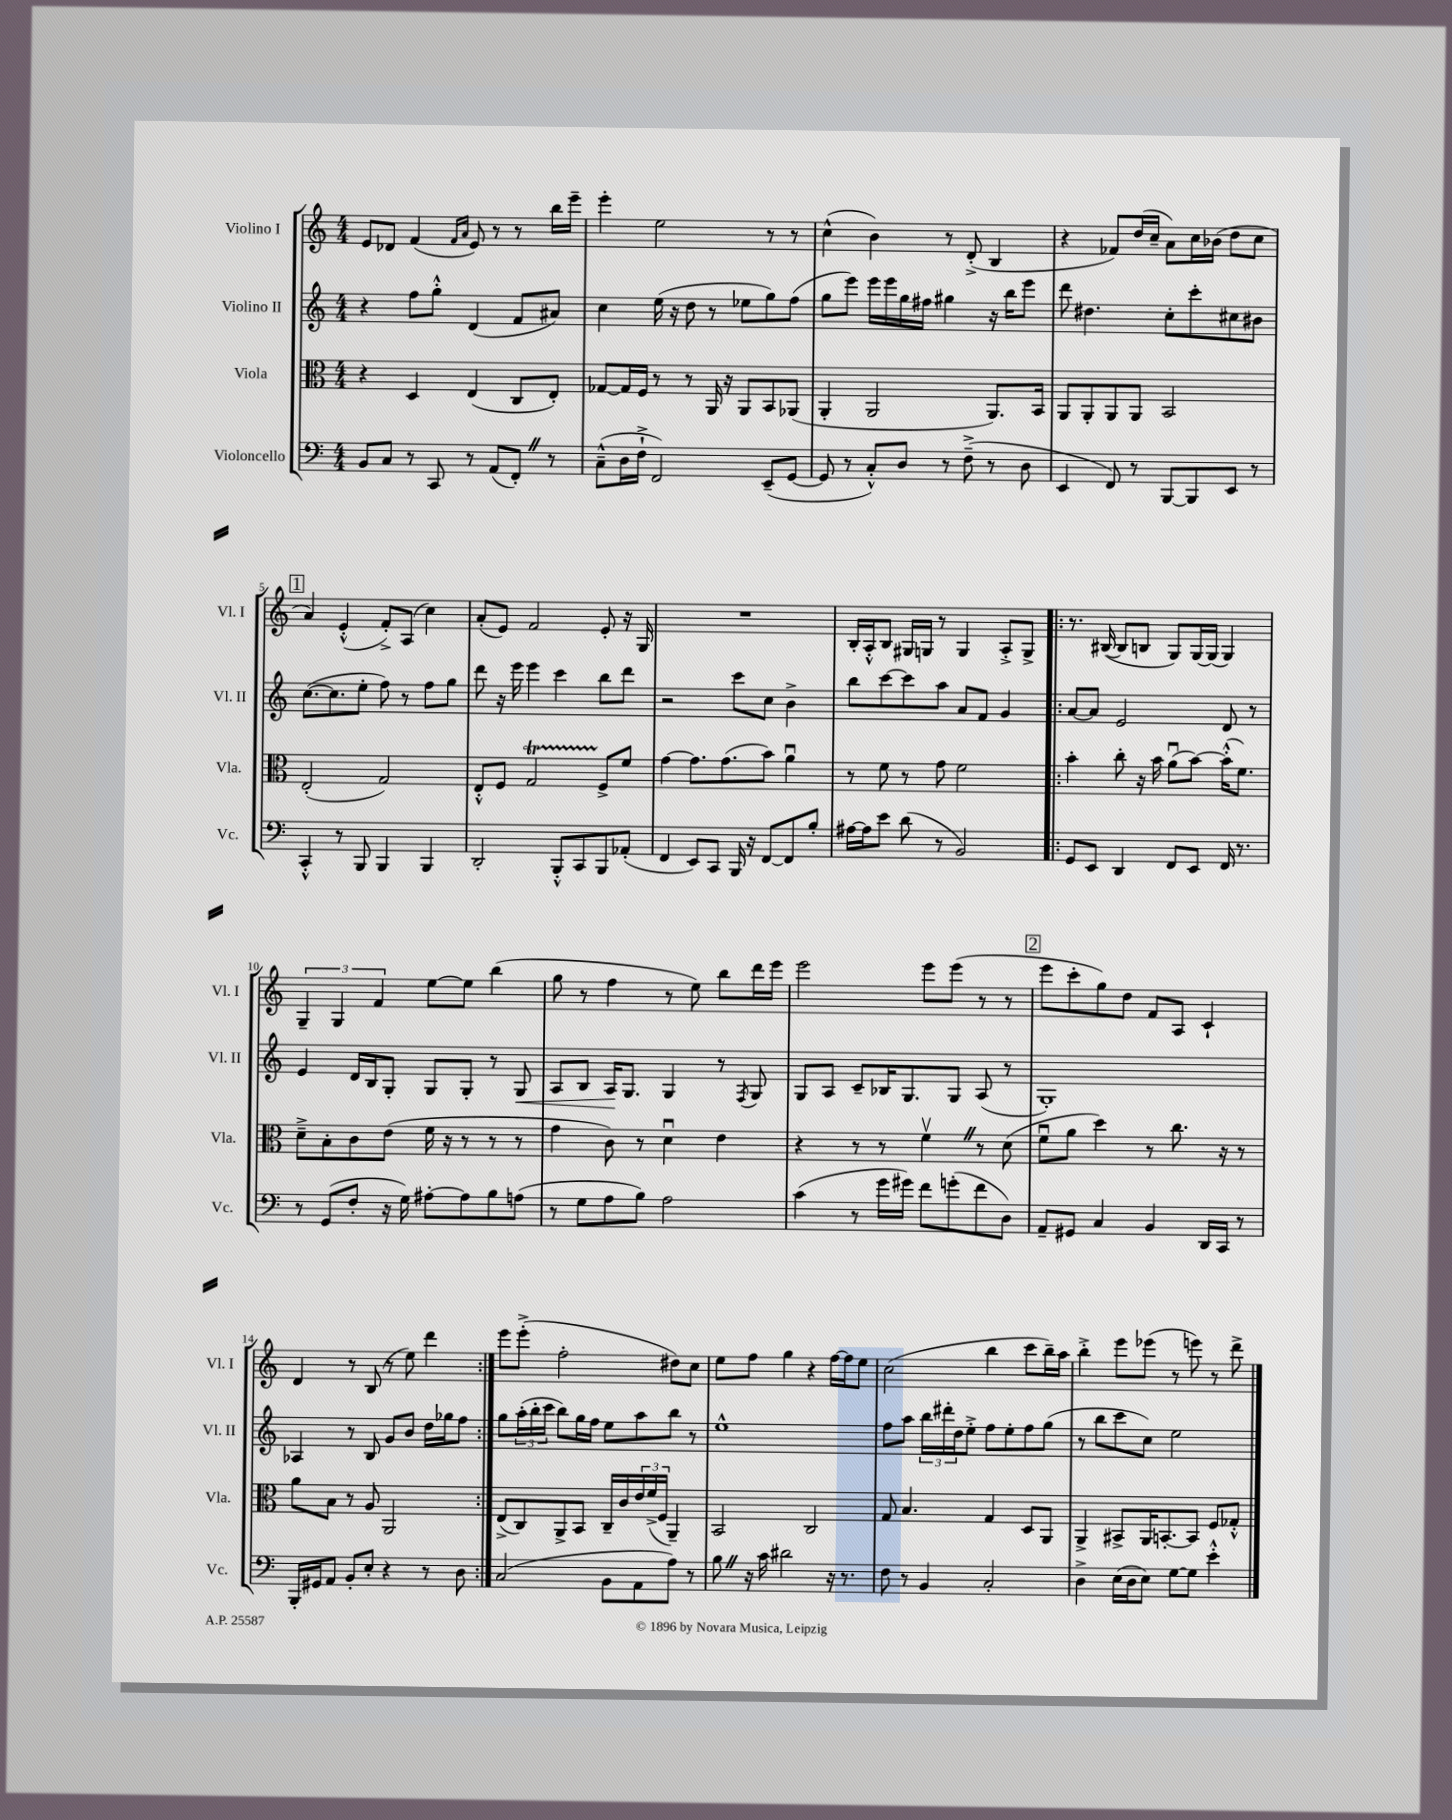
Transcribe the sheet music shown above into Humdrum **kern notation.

**kern	**kern	**kern	**kern
*staff4	*staff3	*staff2	*staff1
*clefF4	*clefC3	*clefG2	*clefG2
*k[]	*k[]	*k[]	*k[]
*M4/4	*M4/4	*M4/4	*M4/4
8BB	4r	4r	8e
8C	.	.	8d-
8r	4D	8ff	(4f
8CC	.	8gg'^^	.
.	.	.	16qqf
.	.	.	16qqa
8r	(4E	(4d	8e)
(8AA	.	.	8r
8FF')	8C	8f	8r
8r	8E')	8a#)	16bb
.	.	.	16eee~
=	=	=	=
(8C~^^	[8G-	4cc	4eee'
16D	16G-]	.	.
16F`^	16F	.	.
2FF)	8r	(16ee	2ee
.	.	16r	.
.	8r	8dd	.
.	16AA	8r	.
.	16r	.	.
.	8AA	8ee-	.
(8EE~	8BB	8gg)	8r
[8GG	(8AA-	(8ff	8r
=	=	=	=
8GG]	4AA'	8gg	(4cc^^
8r	.	8eee)	.
8C'^^)	2AA	16eee	4b)
.	.	16eee	.
8D	.	16gg	.
.	.	16ff#	.
8r	.	4gg#	8r
(8F~^	.	.	(8d'^
8r	8.AA)	16r	4B
.	.	16bb	.
8D	.	8eee	.
.	16BB	.	.
=	=	=	=
4EE	8AA	8ddd	4r
.	8AA'	4.dd#	.
8FF)	8AA	.	8f-)
8r	8AA	.	(16dd
.	.	.	16cc~
[8BBB	2BB	8cc'	8a)
8BBB]	.	8ccc'	16cc
.	.	.	(16b-
8EE	.	8cc#	8dd
8r	.	8b#	8cc
=	=	=	=
4CC'^^	(2E'	([8.cc	4a)
.	.	8.cc]	.
8r	.	.	(4e'^^
8BBB	.	8ee'	.
4BBB	2G)	8ff)	8f'^)
.	.	8r	(8A
4BBB	.	8ff	4cc)
.	.	8gg	.
=	=	=	=
2DD'	8E'^^	8ddd	(8a'
.	8F	16r	8e)
.	.	16eee	.
.	2G	4eee	2f
8BBB'^^	.	4ccc	.
8CC	.	.	.
8BBB	8F^	8bb	8e'
(8AA-'	8f	8ddd	16r
.	.	.	16G
=	=	=	=
4FF	[4g	2r	1r
8EE)	8.g]	.	.
8CC	.	.	.
.	(8.g	.	.
16BBB	.	8ccc	.
16r	.	.	.
[8FF	8b)	8cc	.
8FF]	4au	4b^	.
8B'	.	.	.
=	=	=	=
[16A#	8r	8bb	16B'
16A#]	.	.	16A'^^
8e	8f	[8ccc	8B
(8d	8r	8ccc]	16G#
.	.	.	16G
8r	8g	8aa	8r
2BB)	2f	8a	4G
.	.	8f	.
.	.	4g	8A'^
.	.	.	8G^
=!|:	=!|:	=!|:	=!|:
8GG	4b'	[8a	8.r
8EE	.	8a]	.
.	.	.	([16B#
4DD	8cc'	2e	8B#]
.	16r	.	8B
.	16b	.	.
8FF	(8au	.	8G)
8EE	[8b)	.	[16G
.	.	.	(16G]
16FF	(16b'^^]	8d	4G)
8.r	8.f)	.	.
.	.	8r	.
=	=	=	=
8r	8d~^	4e	6G~
(8GG	8B'	.	.
.	.	.	6G
8F'	8c	16d	.
.	.	16B	.
.	.	.	6f
16r	(8e	8G'	.
16G)	.	.	.
[8A#'	16f	8G	[8ee
.	16r	.	.
8A#]	8r	8G'	8ee]
8B	8r	8r	(4bb
(8A	8r	8G	.
=	=	=	=
8r	4g	8A	8gg
8G	.	8B	8r
8A	8c)	16A	4ff
.	.	8.G	.
8B)	8r	.	.
2A	4du	4G	8r
.	.	.	8ee)
.	4e	8r	8bb
.	.	8qF	.
.	.	8G	16ddd
.	.	.	16eee
=	=	=	=
(4c	4r	8G	2eee
.	.	8A	.
8r	8r	8c~	.
16g	8r	16B-	.
16g#)	.	8.G	.
8f	4fv	.	8eee
(8g'	.	8G	(8eee
8f	8r	(8A	8r
8D)	(8d	8r	8r
=	=	=	=
8AA~	8fu	1G')	8eee
8GG#	8a	.	8ccc'
4C	4dd)	.	8gg)
.	.	.	8dd
4BB	8r	.	8f
.	8.cc	.	8A
16DD	.	.	4c`
16CC	16r	.	.
8r	8r	.	.
=	=	=	=
16BBB'	8a	4A-	4d
16GG#	.	.	.
8AA	8B	.	.
8BB'	8r	8r	8r
8E'	8A	8B	(8B
4r	2AA	8g	8r
.	.	8b	8ee)
8r	.	16dd	4ddd
.	.	16gg-	.
8D	.	8ff	.
=:|!	=:|!	=:|!	=:|!
(2C	(8E^	8gg	8eee
.	8C)	(24aa'	(8eee'^
.	.	24bb'	.
.	.	24ccc	.
.	8AA^	8bb)	2ff'
.	8BB	16gg	.
.	.	16ff	.
8BB	16C~	8ee	.
.	16c	.	.
8AA	24e	8aa	.
.	(24f^	.	.
.	24F	.	.
8A)	4AA~)	8bb	8dd#)
8r	.	8r	8cc
=	=	=	=
8B	2BB	1ee^^	8ee
16r	.	.	8ff
16c	.	.	.
2d#	.	.	4gg
.	2C	.	4r
16r	.	.	[16ff
8.r	.	.	16ff]
.	.	.	8ee
=	=	=	=
8F	8G	8ff	(2cc
8r	4.B	8aa	.
4BB	.	24bb	.
.	.	24ddd#'	.
.	.	24dd	.
.	.	8ee'^	.
2C'	4G	8ff	4bb
.	.	8ee'	.
.	8D	8ff	8ccc
.	8AA	(8gg	16bb~)
.	.	.	16aa
=	=	=	=
4D^	4AA^	8r	4bb'^
.	.	8bb	.
(16E	8BB#^	8ccc	8eee
16D	.	.	.
8E)	16AA	8cc)	(8eee-
.	[8.BB'	.	.
[8G	.	2ee	8r
8G]	8BB]	.	8eee)
4e'^^	8F	.	8r
.	8G-'^^	.	8ddd^
==	==	==	==
*-	*-	*-	*-
